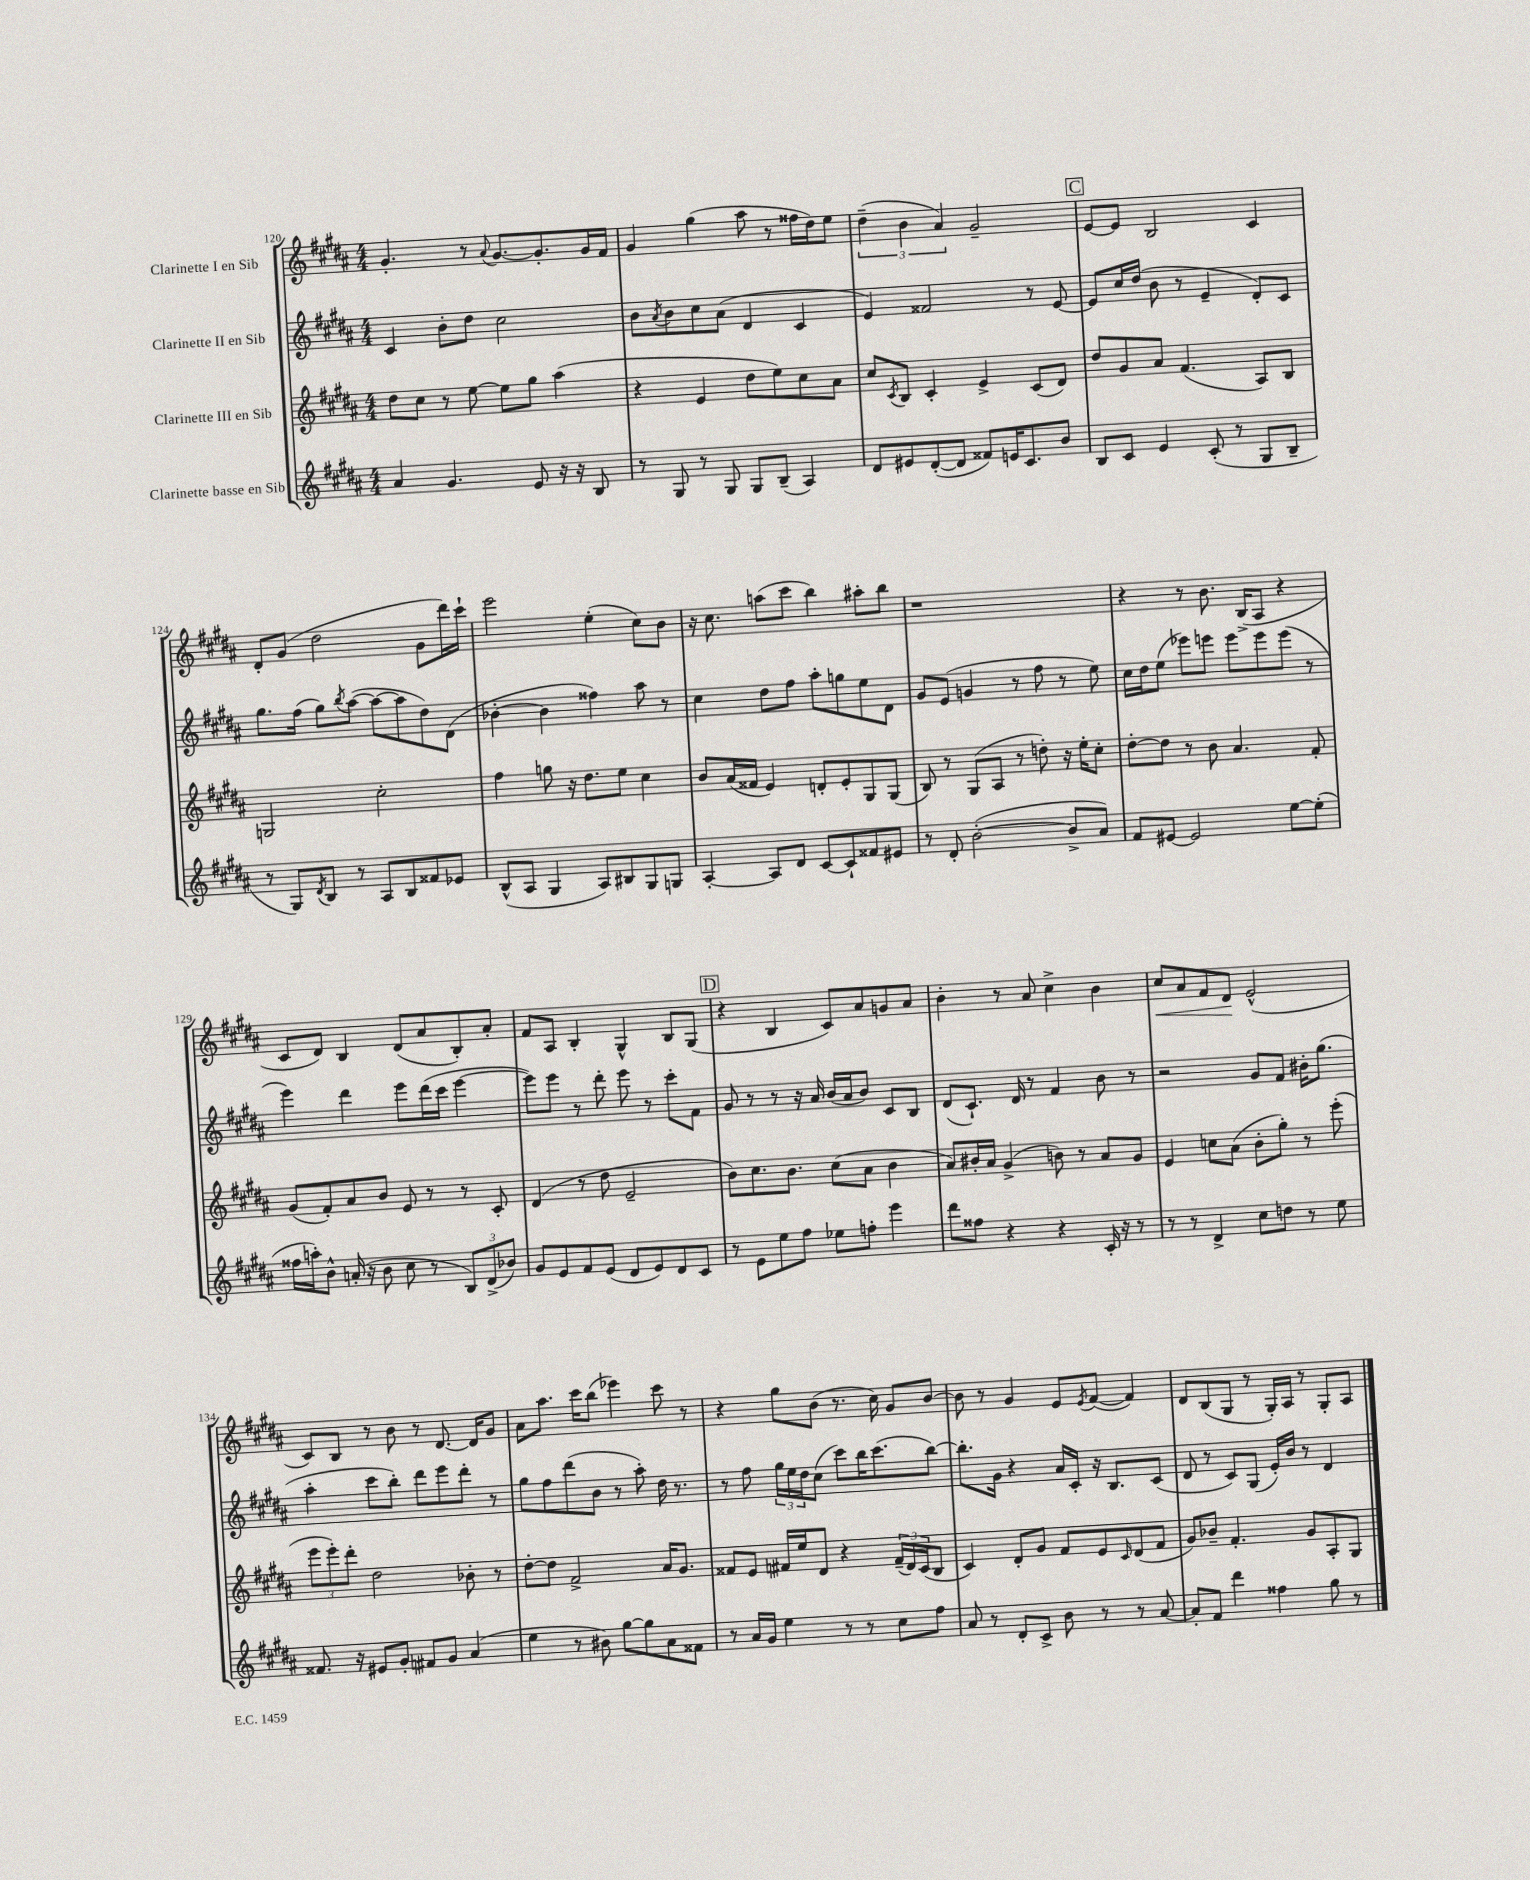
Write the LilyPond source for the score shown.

<<
\new StaffGroup <<
\new Staff = "s0" \with { instrumentName = "Clarinette I en Sib" } {
    \clef treble \key b \major \numericTimeSignature \time 4/4
    gis'4.-. r8 \appoggiatura { ais'8 } gis'8.~ gis'8.-. gis'16 fis'16 |
    gis'4 gis''4( ais''8 r8 fisis''16 dis''16) e''8 |
    \tuplet 3/2 { dis''4--( b'4 ais'4) } gis'2-- |
    \mark \markup { \box "C" } e'8~ e'8 b2 cis'4 |
    dis'8-. gis'8( dis''2 gis'8 dis'''16) cis'''16-! |
    e'''2 e''4-.( cis''8) b'8 |
    r16 cis''8. a''8( cis'''8 b''4) ais''8-. b''8 |
    r1 |
    r4 r8 b'8. b16->( ais8 r4 |
    cis'8 dis'8) b4 dis'8( ais'8 b8-.) ais'8-. |
    fis'8 ais8 b4-. gis4-^ b8 gis8( |
    \mark \markup { \box "D" } r4 b4 cis'8) ais'8 g'8 ais'8 |
    b'4-. r8 ais'8 cis''4-> b'4 |
    cis''8\< ais'8 fis'8 dis'8\! e'2-^( |
    cis'8) b8 r8 b'8 r8 dis'8.~ dis'16 gis'8 |
    ais'8 ais''8. cis'''16 b''8( ees'''4) cis'''8 r8 |
    r4 gis''8 b'8( r8. cis''16) gis'8 b'8~ |
    b'8 r8 gis'4 e'8 \acciaccatura { e'8 } fis'8~( fis'4) |
    dis'8 b8( gis8 r8 gis16-.) ais16 r8 gis8-. ais8 \bar "|." |
}
\new Staff = "s1" \with { instrumentName = "Clarinette II en Sib" } {
    \clef treble \key b \major \numericTimeSignature \time 4/4
    cis'4 b'8-. dis''8 cis''2 |
    b'8 \acciaccatura { ais'8 } b'8 cis''8 ais'8( dis'4 cis'4 |
    e'4) fisis'2 r8 e'8~ |
    \mark \markup { \box "C" } e'8 cis''16 dis''16( b'8 r8 e'4-- dis'8-.) cis'8 |
    gis''8. fis''16( gis''8) \acciaccatura { b''8 } ais''8~( ais''8~ ais''8 dis''8) dis'8( |
    bes'4~-. bes'4 fisis''4) ais''8 r8 |
    cis''4 dis''8 fis''8 ais''8-. g''8 e''8 dis'8 |
    gis'8 e'8( g'4 r8 fis''8 r8 e''8) |
    cis''16 dis''16 e''8( ees'''8) e'''8 e'''8 e'''8 e'''8( r8 |
    e'''4) dis'''4 e'''8 dis'''16( cis'''16 e'''4~ |
    e'''8) e'''8 r8 dis'''8-. e'''8 r8 cis'''8-. fis'8 |
    \mark \markup { \box "D" } gis'8 r8 r8 r16 ais'16 b'16( ais'16 b'8) cis'8 b8 |
    dis'8( cis'8.-!) dis'16 r8 fis'4 b'8 r8 |
    r2 gis'8 fis'8 bis'16-. gis''8.( |
    ais''4-. cis'''8 b''8-.) dis'''8 e'''8 dis'''8-. r8 |
    gis''8 fis''8 dis'''8( b'8 r8 ais''8-.) dis''16 r8. |
    r8 fis''8 \tuplet 3/2 { gis''16 e''16 dis''16 } cis''8( cis'''8) b''16 cis'''8.( b''8~) |
    b''8.-. gis'16 r4 ais'16 cis'16-. r16 b8. cis'8( |
    dis'8 r8 cis'8) gis8( e'16-.) b'16 r8 dis'4 \bar "|." |
}
\new Staff = "s2" \with { instrumentName = "Clarinette III en Sib" } {
    \clef treble \key b \major \numericTimeSignature \time 4/4
    dis''8 cis''8 r8 e''8~ e''8 gis''8 ais''4( |
    r4 e'4 dis''8 e''8) cis''8 ais'8 |
    cis''8 \acciaccatura { cis'8 } b8 cis'4-. e'4-> cis'8( dis'8) |
    \mark \markup { \box "C" } dis''8 gis'8 ais'8 fis'4.( ais8) b8 |
    g2 cis''2-. |
    fis''4 g''8 r16 dis''8. e''8 cis''4 |
    b'8 ais'16( fisis'16 e'4) d'8-. e'8-. gis8 gis8( |
    b8) r8 gis8( ais8 r8 d''8-.) r16 e''16-. cis''8-. |
    dis''8~-. dis''8 r8 b'8 ais'4. fis'8-. |
    gis'8( fis'8-.) ais'8 b'8 e'8 r8 r8 cis'8-. |
    dis'4( r8 dis''8 e'2-- |
    \mark \markup { \box "D" } b'8) cis''8. b'8. cis''8( ais'8 b'4 |
    ais'8) bis'16-. ais'16 gis'4->( b'8) r8 ais'8 gis'8 |
    e'4 c''8 ais'8( b'8-. gis''8-.) r8 e'''8-.( |
    \tuplet 3/2 { e'''8 e'''8-.) dis'''8-. } dis''2 bes'8-. r8 |
    dis''8~-. dis''8 fis'2-> ais'16 gis'8. |
    fisis'8 e'8 fis'16 e''16 dis'8 r4 \tuplet 3/2 { fis'16--( dis'16) cis'16( } b8 |
    cis'4) dis'8-. gis'8 fis'8 e'8 \grace { cis'16 } dis'8( fis'8 |
    gis'8) bes'8-- fis'4.-. gis'8 ais8-. gis8 \bar "|." |
}
\new Staff = "s3" \with { instrumentName = "Clarinette basse en Sib" } {
    \clef treble \key b \major \numericTimeSignature \time 4/4
    ais'4 gis'4. e'8 r16 r16 b8 |
    r8 gis8 r8 gis8 gis8 b8--( ais4) |
    dis'8 eis'8 dis'8~-.( dis'8 fisis'8) e'16 cis'8. b'8 |
    \mark \markup { \box "C" } b8 cis'8 e'4 cis'8-.( r8 gis8 b8-- |
    r8 gis8) \acciaccatura { dis'8 } b8 r8 ais8 b8 fisis'8 ees'8 |
    b8-^( ais8 gis4 ais8) bis8 gis8 g8 |
    ais4~-. ais8 dis'8 cis'8~ cis'8-! fisis'8 eis'8 |
    r8 dis'8-. b'2~-.( b'8-> ais'8) |
    fis'8 eis'8~ eis'2 e''8~ e''8-.( |
    fisis''16 a''16-.) b'8-^ a'16-.( r16 b'8 cis''8 r8 \tuplet 3/2 { b8) dis'8->( bes'8) } |
    gis'8 e'8 fis'8 e'8( dis'8 e'8) dis'8 cis'8 |
    \mark \markup { \box "D" } r8 e'8 e''8 fis''8 ees''8 f''8-. e'''4 |
    dis'''8 fisis''8 r4 r4 cis'16-. r16 r8 |
    r8 r8 dis'4-> cis''8 d''8 r8 e''8 |
    fisis'8. r16 eis'8 gis'8-. fis'8 gis'8 ais'4( |
    e''4 r8 bis'8) gis''8~ gis''8 ais'8 fisis'8 |
    r8 ais'16 gis'16 e''4 r8 r8 cis''8 fis''8 |
    ais'8 r8 dis'8-. cis'8-> b'8 r8 r8 ais'8~ |
    ais'8-. fis'8 dis'''4 fisis''4 gis''8 r8 \bar "|." |
}
>>
>>
\layout { \context { \Score currentBarNumber = #120 } }
